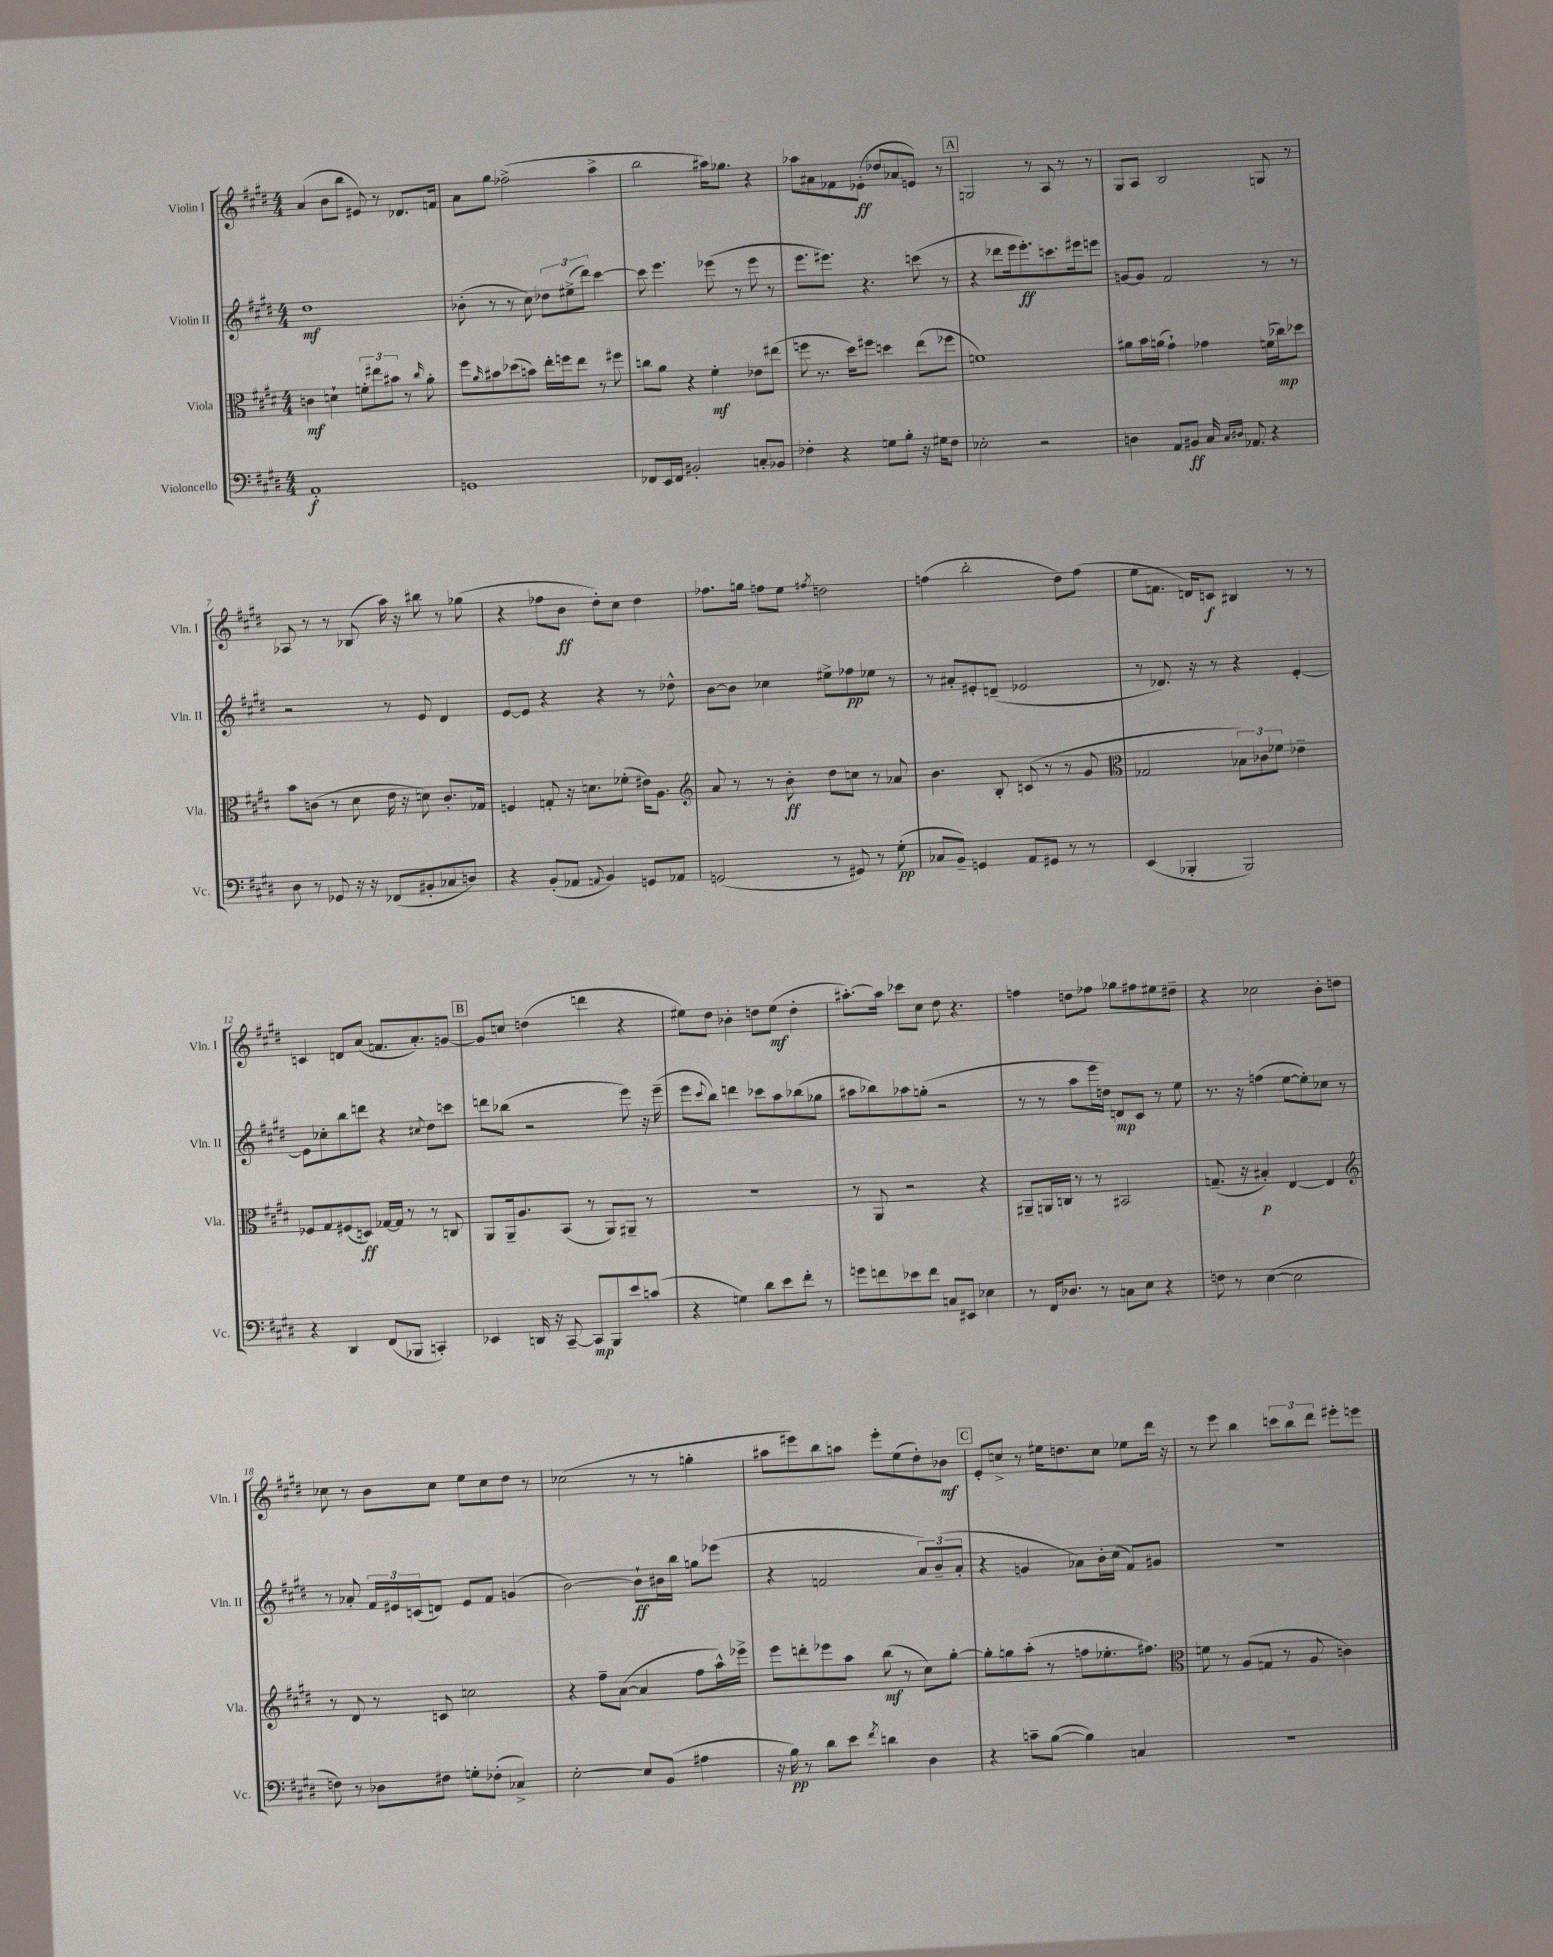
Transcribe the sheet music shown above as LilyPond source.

<<
\new StaffGroup <<
\new Staff = "s0" \with { instrumentName = "Violin I" shortInstrumentName = "Vln. I" } {
    \clef treble \key e \major \numericTimeSignature \time 4/4
    a'4( b'8 b''8 eis'8) r8 des'8. f'16 |
    a'8 gis''8 fes''2->( a''4-> |
    b''2 ais''16) ges''8. r4 |
    aes''8 ais'8 fes'8 ees'8-.\ff( des''8 aes'8 e'8) r8 |
    \mark \markup { \box "A" } g2 r8 a8 r8 r8 |
    gis8 a8 b2 g8 r8 |
    aes8 r8 r8 bes8( a''16) r16 bis''8 r8 ges''8( |
    r4 fes''8 b'8\ff dis''8-.) cis''8 dis''4 |
    fes''8. g''16 f''8 e''8 \acciaccatura { fis''8 } d''2 |
    f''4( b''2-. dis''8) f''8( |
    e''8 f'8. d'16) c'8\f bis4 r8 r8 |
    c'4 d'8 a'8( f'8. a'8.-.) g'8~ |
    \mark \markup { \box "B" } g'8 c''8 d''4( d'''4 r4 |
    eis''8) dis''8 bes'4-. d''8 eis''8\mf( d''4-. |
    ais''8.~-.) ais''16 ces'''8 cis''8 dis''8 r4. |
    f''4 d''8 fes''8 ges''8 fis''8 eis''8 dis''8-- |
    r4 ces''2 b'8-. d''8 |
    ces''8 r8 b'8 ces''8 e''8 ces''8 dis''8 r8 |
    ces''2( r8 r8 g''4-. |
    ais''8 eis'''8) b''8 a''8 eis'''8-. e''8( dis''8-.) bes'8\mf |
    \mark \markup { \box "C" } e'8-. c''8-> r8 eis''16 d''8. c''8 ees''8 dis'''16 r16 |
    r8 e'''8 b''4 \tuplet 3/2 { c'''8 b''8 dis'''8 } eis'''8-. e'''8 \bar "|." |
}
\new Staff = "s1" \with { instrumentName = "Violin II" shortInstrumentName = "Vln. II" } {
    \clef treble \key e \major \numericTimeSignature \time 4/4
    dis''1\mf |
    bes'8-.( r8 r8 cis''8) \tuplet 3/2 { des''8 eis''8->( dis'''8) } cis'''4~ |
    cis'''8 e'''4. ees'''8( r8 ees'''8 r8 |
    e'''8. eis'''8.) r4. c'''8( r8 |
    \mark \markup { \box "A" } r4 des'''8 e'''16 e'''8.-.\ff) c'''8. eis'''16 e'''8 |
    g'8~ g'8 fis'2 r8 r8 |
    r2 r8 e'8 dis'4 |
    e'8~ e'8 r4 r4 r8 des''8-^ |
    b'8~ b'8 ces''4 eis''8-> fes''8\pp ees''8 r8 |
    r8 ais'8-. eis'8-. d'8--( ees'2 |
    r8 des'8.) r16 r8 r4 e'4~-. |
    e'8 ces''8-. b''8 d'''8 r4 \appoggiatura { cis''8 } dis''8 c'''8 |
    \mark \markup { \box "B" } d'''8 bes''8( r2 e'''8) r16 e'''16--( |
    e'''8 \appoggiatura { cis'''8 } b''8) d'''4 ces'''8 a''8 bes''8( ges''8 |
    ais''8 bes''8) aes''8 g''8-.( r2 |
    r8 r8 a''8 e'''16 d''16) d'8\mp cis'8 r8 e''8 |
    r8. r16 f''4( e''8~ e''8-.) ces''8 r8 |
    r8 aes'8-. \tuplet 3/2 { fis'16 eis'16 c'16( } d'8) eis'8 fis'8 g'4( |
    b'2~) b'8-!\ff bis'16 b''16 g''8 ees'''8( |
    r4 f'2 \tuplet 3/2 { a'8) b'8--( a'8-. } |
    \mark \markup { \box "C" } r4 g'4 aes'8) b'16-. cis''16( fis'8) gis'8 |
    R1 \bar "|." |
}
\new Staff = "s2" \with { instrumentName = "Viola" shortInstrumentName = "Vla." } {
    \clef alto \key e \major \numericTimeSignature \time 4/4
    c'4\mf d'4-! \tuplet 3/2 { f'8-. eis''8 bis'8 } r8 \grace { cis''16 } a'8-. |
    fis''8 \grace { a'16 } bis'8 des''8( b'8) e''16-. f''16 e''8 r8 fis''8 |
    c''8 a'8 r4 fis'4-.\mf ees'8 eis''8( |
    f''8 r8. dis''16) fis''8 d''4 e''8( fes''8 |
    \mark \markup { \box "A" } f'1) |
    ais'8 b'16 a'16( gis'4-!) ges'4 f'16( ces''16\mp) des''8 |
    b'8 c'8( r8 dis'8 e'16 r16 d'8) c'8.-. ges16 |
    f4 g8-. r16 d'8. fes'8-.( eis'16) a8. |
    \clef treble a'8 r8 r8 b'8-.\ff dis''8 c''8 r8 aes'8 |
    b'4. b8-. c'8( r8 r8 gis'8 |
    \clef alto ges2 \tuplet 3/2 { bes8) ces'8 fes'8 } ees'4-- |
    fes8 gis8 fis8( d8\ff) ges16~ ges16 r8 r8 c8 |
    \mark \markup { \box "B" } a,8 a,16-- a8. b,8( r8 a,8) ais,8-- r8 |
    R1 |
    r8 a,8 r2 r4 |
    ais,8-- a,16 c16 r8 r8 bis,2 |
    g8.--( r16 bis4-.\p) e4~ e4 |
    \clef treble r8 dis'8 r8 c'8 c''2 |
    r4 fis''8-- a'8~( a'4 fis''8 a''16-^) ees'''16-> |
    e'''8 d'''8-. ees'''8 a''8 b''8\mf( r8 cis''8) gis''8~-. |
    \mark \markup { \box "C" } gis''8-. g''8 a''8-.( r8 f''8 ees''8.-. fis''8.) |
    \clef alto f'8 r8 a8( g8 r8 a8 c'4) \bar "|." |
}
\new Staff = "s3" \with { instrumentName = "Violoncello" shortInstrumentName = "Vc." } {
    \clef bass \key e \major \numericTimeSignature \time 4/4
    a,1-.\f |
    g,1 |
    fes,8 e,16 fes,16 bis,2-. c8-. bes,8 |
    fes4-. r4 g8 b8-. r16 gis16 fes8 |
    \mark \markup { \box "A" } ees2-. r2 |
    d4 a,8 bis,8\ff cis16 \grace { cis16 dis16 } aes,8. r4 |
    dis8 r8 ges,8 r16 r16 fes,8( bis,8-. ces8 d8) |
    r4 b,8-.( aes,8 \appoggiatura { a,8 } b,4) g,8 aes,8 |
    g,2( r8 gis,8) r8 gis8-.\pp( |
    ces8 b,8--) g,4 a,8 gis,8 r8 r8 |
    e,4( bes,,4-. bes,,2) |
    r4 dis,4 fis,8( bes,,8 c,4-.) |
    \mark \markup { \box "B" } ees,4 d,16 r16 cis,8~-- cis,8\mp b,,8 e'8 c'8( |
    r4 g4) dis'8 e'8 fis'8-. r8 |
    g'8 f'8 ees'8 f'8 c8 eis,8 ees4 |
    r8 fis,16 des8. r8 c8 e8 r4 |
    f8 r8 e4~( e2 |
    f8) r8 des8 fis8 g8-. fes8-.( ces4->) |
    e2~-. e8 b,8( ais4 |
    r16 b16\pp) r8 dis'8 e'8 \acciaccatura { fis'8 } d'4 dis4 |
    \mark \markup { \box "C" } r4 c'8-- b8~( b4) c4 |
    R1 \bar "|." |
}
>>
>>
